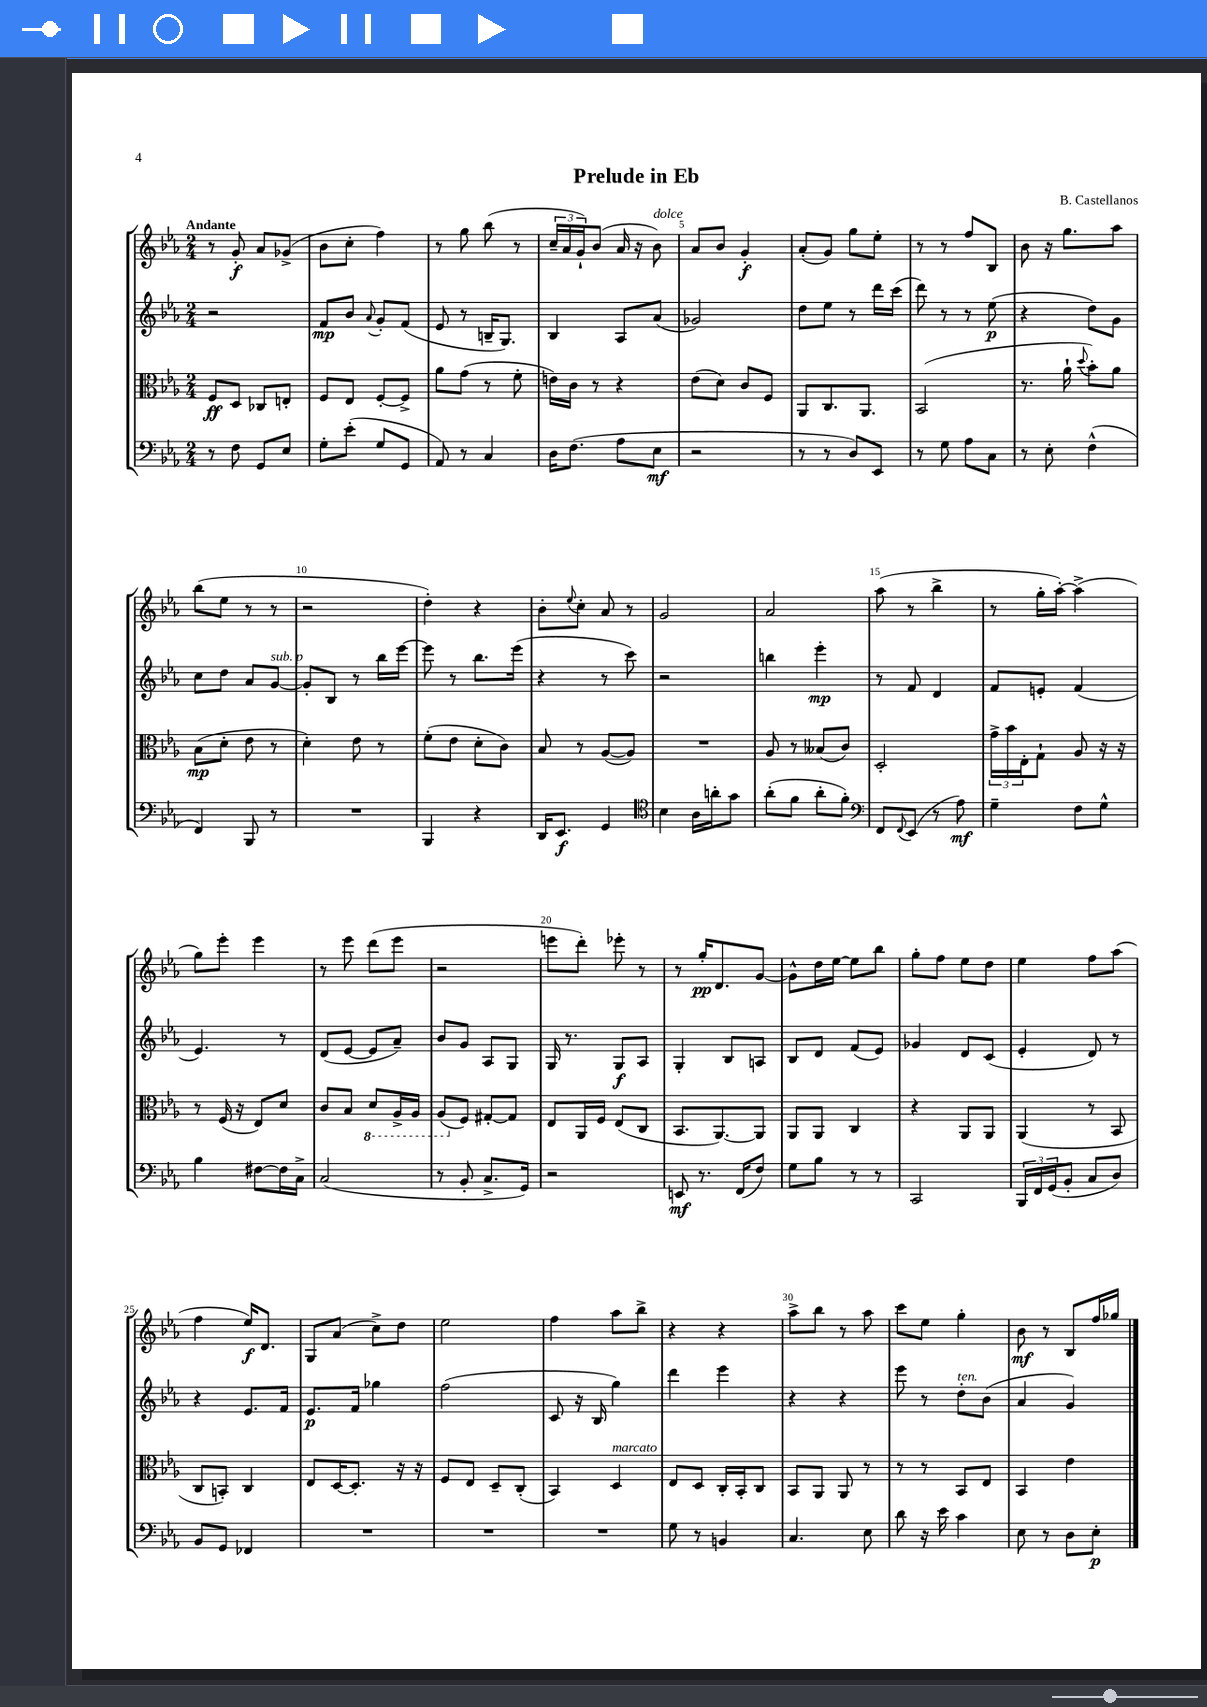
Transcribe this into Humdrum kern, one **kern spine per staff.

**kern	**dynam	**kern	**dynam	**kern	**dynam	**kern	**dynam
*part4	*part4	*part3	*part3	*part2	*part2	*part1	*part1
*staff4	*staff4	*staff3	*staff3	*staff2	*staff2	*staff1	*staff1
*clefF4	*	*clefC3	*	*clefG2	*	*clefG2	*
*k[b-e-a-]	*	*k[b-e-a-]	*	*k[b-e-a-]	*	*k[b-e-a-]	*
*M2/4	*	*M2/4	*	*M2/4	*	*M2/4	*
=1	=1	=1	=1	=1	=1	=1	=1
!	!	!	!	!	!	!LO:TX:a:B:t=Andante	!
8r	.	8F/L	ff	2r	.	8r	.
8F\	.	8D/J	.	.	.	8g'/	f
8GG/L	.	8C-X/L	.	.	.	8a-/L	.
8E-/J	.	8En'/J	.	.	.	(8g-X^/J	.
=2	=2	=2	=2	=2	=2	=2	=2
8G'\L	.	8F/L	.	8f/L	mp	8b-\L	.
(8e-'\J	.	8E-/J	.	8b-/J	.	8cc'\J	.
.	.	.	.	8qqa-/	.	.	.
8G/L	.	[8F'/L	.	8g'/L	.	4ff\)	.
8GG/J	.	8F^/J]	.	(8f/J	.	.	.
=3	=3	=3	=3	=3	=3	=3	=3
8AA-/)	.	8a-\L	.	8e-/	.	8r	.
8r	.	(8g\J	.	8r	.	8gg\	.
4C/	.	8r	.	16Bn~/KL	.	(8bb-\	.
.	.	.	.	8.G/J)	.	.	.
.	.	8f'\	.	.	.	8r	.
=4	=4	=4	=4	=4	=4	=4	=4
16D\KL	.	16en\LL)	.	4B-/	.	24cc~/LL	.
.	.	.	.	.	.	24a-/	.
(8.F\J	.	16c\JJ	.	.	.	.	.
.	.	.	.	.	.	24g`/J)	.
.	.	8r	.	.	.	(8b-/J	.
8A-\L	.	4r	.	8A-/L	.	16a-/	.
.	.	.	.	.	.	16r	.
!	!	!	!	!	!	!LO:TX:a:i:t=dolce	!
8E-\J	mf	.	.	(8a-/J	.	8b-\)	.
=5	=5	=5	=5	=5	=5	=5	=5
2r	.	(8e-\L	.	2g-X/)	.	8a-/L	.
.	.	8d\J)	.	.	.	8b-/J	.
.	.	8c/L	.	.	.	4g'/	f
.	.	8F/J	.	.	.	.	.
=6	=6	=6	=6	=6	=6	=6	=6
8r	.	8AA-/L	.	8dd\L	.	(8a-'/L	.
8r	.	8.C/	.	8ee-\J	.	8g/J)	.
8D/L)	.	.	.	8r	.	8gg\L	.
.	.	8.AA-/J	.	.	.	.	.
8EE-/J	.	.	.	16ddd\LL	.	8ee-'\J	.
.	.	.	.	(16ccc\JJ	.	.	.
=7	=7	=7	=7	=7	=7	=7	=7
8r	.	(2BB-/	.	8ddd\)	.	8r	.
8G\	.	.	.	8r	.	8r	.
8A-\L	.	.	.	8r	.	8ff/L	.
8C\J	.	.	.	(8ee-\	p	8B-/J	.
=8	=8	=8	=8	=8	=8	=8	=8
8r	.	8.r	.	4r	.	8b-\	.
8E-'\	.	.	.	.	.	16r	.
.	.	16a-`\	.	.	.	8.gg\L	.
.	.	8qqdd/	.	.	.	.	.
(4F^^\	.	8b-'\L)	.	8dd\L)	.	.	.
.	.	8a-\J	.	8g\J	.	8aa-\J	.
!!LO:LB:g=z
=9	=9	=9	=9	=9	=9	=9	=9
4FF/)	.	(8B-\L	mp	8cc\L	.	(8bb-\L	.
.	.	8d'\J	.	8dd\J	.	8ee-\J	.
8BBB-/	.	8e-\	.	8a-/L	.	8r	.
!	!	!	!	!LO:TX:a:i:t=sub. p	!	!	!
8r	.	8r	.	[8g/J	.	8r	.
=10	=10	=10	=10	=10	=10	=10	=10
2r	.	4d'\)	.	8g'/L]	.	2r	.
.	.	.	.	8B-/J	.	.	.
.	.	8e-\	.	8r	.	.	.
.	.	8r	.	16bb-\LL	.	.	.
.	.	.	.	[16eee-\JJ	.	.	.
=11	=11	=11	=11	=11	=11	=11	=11
4BBB-/	.	(8f'\L	.	8eee-\]	.	4dd'\)	.
.	.	8e-\J	.	8r	.	.	.
4r	.	8d'\L	.	8.bb-\L	.	4r	.
.	.	8c\J)	.	.	.	.	.
.	.	.	.	(16eee-\Jk	.	.	.
=12	=12	=12	=12	=12	=12	=12	=12
16DD/KL	.	8B-/	.	4r	.	8b-'\L	.
8.EE-/J	f	.	.	.	.	.	.
.	.	.	.	.	.	8qqee-/	.
.	.	8r	.	.	.	8cc'\J	.
4GG/	.	([8A-/L	.	8r	.	8a-/	.
.	.	8A-/J])	.	8ccc\)	.	8r	.
=13	=13	=13	=13	=13	=13	=13	=13
*clefC4	*	*	*	*	*	*	*
4B-\	.	2r	.	2r	.	2g/	.
16A-\LL	.	.	.	.	.	.	.
16an'\J	.	.	.	.	.	.	.
8g\J	.	.	.	.	.	.	.
=14	=14	=14	=14	=14	=14	=14	=14
(8a-'\L	.	8A-/	.	4bbn\	.	2a-/	.
8f\J	.	8r	.	.	.	.	.
8a-'\L	.	(8B--X/L	.	4eee-'\	mp	.	.
8f'\J)	.	8c/J)	.	.	.	.	.
=15	=15	=15	=15	=15	=15	=15	=15
*clefF4	*	*	*	*	*	*	*
8FF/L	.	2D'/	.	8r	.	(8aa-\	.
8qqFF/	.	.	.	.	.	.	.
(8EE-/J	.	.	.	8f/	.	8r	.
8r	.	.	.	4d/	.	4bb-^\	.
8A-\)	mf	.	.	.	.	.	.
=16	=16	=16	=16	=16	=16	=16	=16
4G~\	.	24g^\LL	.	8f/L	.	8r	.
.	.	24b-\	.	.	.	.	.
.	.	24E-'\J	.	.	.	.	.
.	.	8G`\J	.	8en'/J	.	16gg'\LL	.
.	.	.	.	.	.	[16aa-'\JJ)	.
8F\L	.	8A-/	.	(4f/	.	(4aa-^\]	.
8G^^\J	.	16r	.	.	.	.	.
.	.	16r	.	.	.	.	.
!!LO:LB:g=z
=17	=17	=17	=17	=17	=17	=17	=17
4B-\	.	8r	.	4.e-/)	.	8gg\L)	.
.	.	(16F/	.	.	.	8eee-'\J	.
.	.	16r	.	.	.	.	.
[8F#X\L	.	8E-/L)	.	.	.	4eee-\	.
16F#\L]	.	8d/J	.	8r	.	.	.
16C^\JJ	.	.	.	.	.	.	.
=18	=18	=18	=18	=18	=18	=18	=18
(2C/	.	8c/L	.	(8d/L	.	8r	.
.	.	8B-/J	.	[8e-/J	.	8eee-\	.
*	*	*8ba	*	*	*	*	*
.	.	8D/L	.	8e-/L]	.	(8ddd\L	.
.	.	16AA-^/L	.	8a-~/J)	.	8eee-\J	.
.	.	16AA-/JJ	.	.	.	.	.
=19	=19	=19	=19	=19	=19	=19	=19
8r	.	(8AA-/L	.	8b-/L	.	2r	.
*	*	*X8ba	*	*	*	*	*
8BB-'/	.	8F/J)	.	8g/J	.	.	.
8.C^/L	.	[8G#X'/L	.	8A-/L	.	.	.
.	.	8G#/J]	.	8G/J	.	.	.
16GG/Jk)	.	.	.	.	.	.	.
=20	=20	=20	=20	=20	=20	=20	=20
2r	.	8E-/L	.	16G/	.	8eeen\L	.
.	.	.	.	8.r	.	.	.
.	.	16AA-/L	.	.	.	8ddd'\J)	.
.	.	16F/JJ	.	.	.	.	.
.	.	(8E-/L	.	8G/L	f	8eee-X'\	.
.	.	8C/J	.	8A-/J	.	8r	.
=21	=21	=21	=21	=21	=21	=21	=21
8EEn/	mf	8.BB-/L	.	4G'/	.	8r	.
8.r	.	.	.	.	.	16gg'/KL	pp
.	.	[8.AA-/)	.	.	.	8.d/	.
.	.	.	.	8B-/L	.	.	.
(16FF/KL	.	.	.	.	.	.	.
8F/J)	.	8AA-/J]	.	8An/J	.	[8g/J	.
=22	=22	=22	=22	=22	=22	=22	=22
8G\L	.	8AA-/L	.	8B-/L	.	8g^^\L]	.
8B-\J	.	8AA-/J	.	8d/J	.	16dd\L	.
.	.	.	.	.	.	[16ee-\JJ	.
8r	.	4C/	.	(8f/L	.	8ee-\L]	.
8r	.	.	.	8e-/J)	.	8bb-\J	.
=23	=23	=23	=23	=23	=23	=23	=23
2CC/	.	4r	.	4g-X/	.	8gg'\L	.
.	.	.	.	.	.	8ff\J	.
.	.	8AA-/L	.	8d/L	.	8ee-\L	.
.	.	8AA-/J	.	(8c/J	.	8dd\J	.
=24	=24	=24	=24	=24	=24	=24	=24
24BBB-/LL	.	(4AA-/	.	4e-'/	.	4ee-\	.
24FF/	.	.	.	.	.	.	.
(24GG/J	.	.	.	.	.	.	.
8BB-'/J	.	.	.	.	.	.	.
8C/L	.	8r	.	8d/)	.	8ff\L	.
8D/J)	.	8BB-/	.	8r	.	(8aa-\J	.
!!LO:LB:g=z
=25	=25	=25	=25	=25	=25	=25	=25
8BB-/L	.	8C/L	.	4r	.	4ff\	.
8GG/J	.	8BBn'/J)	.	.	.	.	.
4FF-X/	.	4C/	.	8.e-/L	.	16ee-/KL)	f
.	.	.	.	.	.	8.d/J	.
.	.	.	.	16f/Jk	.	.	.
=26	=26	=26	=26	=26	=26	=26	=26
2r	.	8E-/L	.	8.e-/L	p	8G/L	.
.	.	[16D/K	.	.	.	(8a-/J	.
.	.	8.D'/J]	.	16f/Jk	.	.	.
.	.	.	.	4gg-X\	.	8cc^\L)	.
.	.	16r	.	.	.	8dd\J	.
.	.	16r	.	.	.	.	.
=27	=27	=27	=27	=27	=27	=27	=27
2r	.	8F/L	.	(2ff\	.	2ee-\	.
.	.	8E-/J	.	.	.	.	.
.	.	8D~/L	.	.	.	.	.
.	.	(8C'/J	.	.	.	.	.
=28	=28	=28	=28	=28	=28	=28	=28
2r	.	4BB-/)	.	8c/	.	4ff\	.
.	.	.	.	16r	.	.	.
.	.	.	.	16B-/	.	.	.
!	!	!LO:TX:a:i:t=marcato	!	!	!	!	!
.	.	4D/	.	4gg\)	.	8aa-\L	.
.	.	.	.	.	.	8bb-^\J	.
=29	=29	=29	=29	=29	=29	=29	=29
8G\	.	8E-/L	.	4ddd\	.	4r	.
8r	.	8D/J	.	.	.	.	.
4BBn/	.	16C'/LL	.	4eee-\	.	4r	.
.	.	16BB-'/J	.	.	.	.	.
.	.	8C/J	.	.	.	.	.
=30	=30	=30	=30	=30	=30	=30	=30
4.C/	.	8BB-/L	.	4r	.	8aa-^\L	.
.	.	8AA-/J	.	.	.	8bb-\J	.
.	.	8AA-/	.	4r	.	8r	.
8E-\	.	8r	.	.	.	8aa-\	.
=31	=31	=31	=31	=31	=31	=31	=31
8d\	.	8r	.	8eee-\	.	8ccc\L	.
16r	.	8r	.	8r	.	8ee-\J	.
16e-\	.	.	.	.	.	.	.
!	!	!	!	!LO:TX:a:i:t=ten.	!	!	!
4c\	.	8BB-/L	.	8dd'\L	.	4gg'\	.
.	.	8E-/J	.	(8b-\J	.	.	.
=32	=32	=32	=32	=32	=32	=32	=32
8E-\	.	4BB-/	.	4a-/	.	8b-\	mf
8r	.	.	.	.	.	8r	.
8D\L	.	4e-\	.	4g/)	.	8B-/L	.
8E-'\J	p	.	.	.	.	16ff/L	.
.	.	.	.	.	.	16gg-X/JJ	.
==	==	==	==	==	==	==	==
*-	*-	*-	*-	*-	*-	*-	*-
